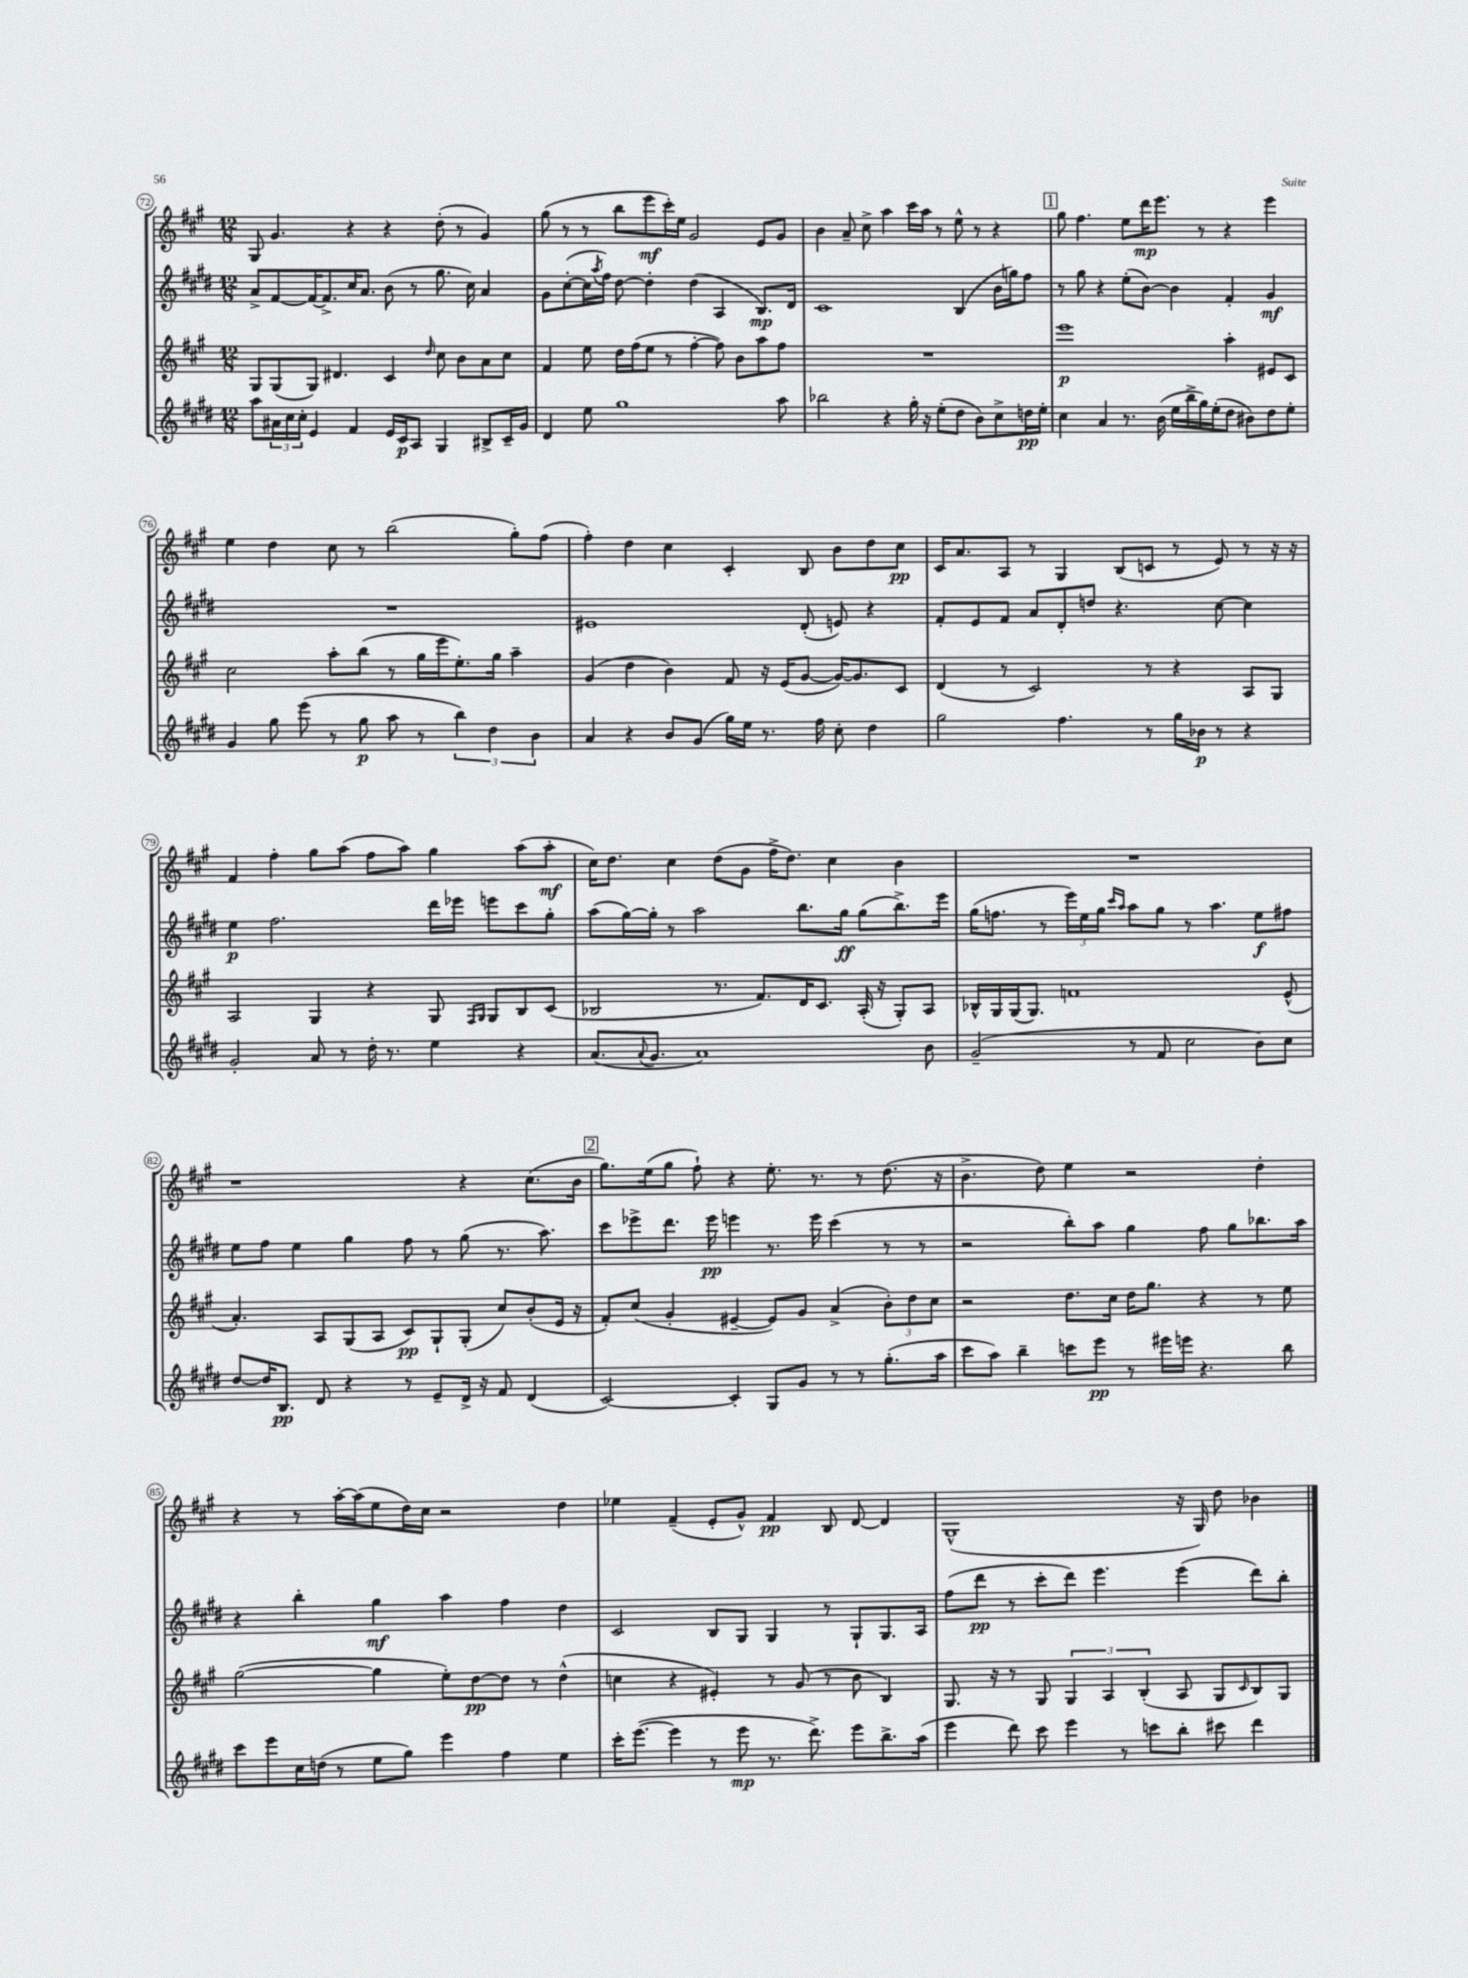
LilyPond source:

<<
\new StaffGroup <<
\new Staff = "s0" {
    \clef treble \key a \major \numericTimeSignature \time 12/8
    gis8 gis'4. r4 r4 d''8-.( r8 gis'4) |
    gis''8( r8 r8 b''8 e'''8\mf cis'''16-.) e''16 gis'2 e'8 gis'8 |
    b'4 a'8-- cis''8-> a''4 cis'''16 a''16 r8 e''8-^ r8 r4 |
    \mark \markup { \box "1" } gis''8 fis''4. e''8 d'''16\mp e'''8. r8 r4 e'''4 |
    e''4 d''4 cis''8 r8 b''2( gis''8-.) fis''8( |
    fis''4-.) d''4 cis''4 cis'4-. b8 b'8 d''8 cis''8\pp |
    cis'16 a'8. a8 r8 gis4 b8( c'8 r8 e'8) r8 r16 r16 |
    fis'4 fis''4-. gis''8 a''8( fis''8 a''8) gis''4 a''8( a''8-.\mf |
    cis''16) d''8. cis''4 d''8( gis'8 fis''16-> d''8.) cis''4 b'4 |
    R1. |
    r1 r4 cis''8.( b'16 |
    \mark \markup { \box "2" } gis''8.) e''16( gis''8 fis''8-!) r4 e''8.-. r8. r8 d''8.( r16 |
    b'4.-> d''8) e''4 r2 d''4-. |
    r4 r8 a''16~-. a''16( e''8 d''16) cis''16 r2 d''4 |
    ees''4 fis'4--( e'8-. gis'8-^) fis'4\pp b8 d'8~ d'4 |
    gis1-^( r16 gis16) d''8 bes'4 \bar "|." |
}
\new Staff = "s1" {
    \clef treble \key e \major \numericTimeSignature \time 12/8
    a'8-> fis'8~ fis'16~ fis'8.-> cis''16 a'8. b'8( r8 gis''8. cis''16) a'4 |
    gis'8 cis''8~-.( cis''16 \acciaccatura { a''8 } fis''16) dis''8~ dis''4-. dis''4( a4 b8.\mp) dis'16 |
    cis'1 b4( b'16 g''16) fis''8 |
    \mark \markup { \box "1" } r8 gis''8 r4 e''8-.( b'8~) b'4 fis'4-. gis'4\mf |
    R1. |
    eis'1 dis'8-.( e'8) r4 |
    fis'8-. e'8 fis'8 a'8 dis'8-. d''8 r4. cis''8~ cis''4 |
    e''4\p fis''2. dis'''16 ees'''16 e'''8 cis'''8 gis''8-. |
    a''8( gis''16~) gis''16-. r8 a''2 b''8. gis''16\ff gis''8( b''8.->) e'''16 |
    gis''16( f''8. r8 \tuplet 3/2 { e'''16) e''16 gis''16 } \grace { cis'''16 a''16 } a''8 gis''8 r8 a''4. e''8\f fis''8 |
    e''8 fis''8 e''4 gis''4 fis''8 r8 gis''8( r8. a''8.) |
    \mark \markup { \box "2" } cis'''8 ees'''8-> dis'''8. ees'''16\pp e'''4 r8. e'''16 cis'''4( r8 r8 |
    r2 b''8-.) a''8 gis''4 fis''8 gis''8 bes''8. a''16 |
    r4 b''4-. gis''4\mf a''4 fis''4 dis''4 |
    cis'2 b8 gis8 gis4 r8 gis8-! gis8. a16 |
    fis''8( dis'''8\pp r8 cis'''8-. dis'''8) e'''4. e'''4( dis'''8) b''8-. \bar "|." |
}
\new Staff = "s2" {
    \clef treble \key a \major \numericTimeSignature \time 12/8
    gis8 gis8( gis8) dis'4. cis'4 \grace { d''16 } cis''8 b'8 a'8 cis''8 |
    fis'4 e''8 d''16 fis''16( e''8 r8 fis''4~-. fis''8) b'8 a''8 fis''8 |
    R1. |
    \mark \markup { \box "1" } e'''1\p a''4-. eis'8 cis'8 |
    cis''2 a''8-. b''8( r8 gis''16 e'''16 e''8.-.) gis''16 a''4-- |
    gis'4( d''4 b'4) fis'8 r16 e'16( gis'8~ gis'16~) gis'8. cis'8 |
    d'4( r8 cis'2) r8 r4 a8 gis8 |
    a2 gis4 r4 gis8 \grace { fis16 gis16 } gis8 b8 cis'8( |
    bes2 r8. fis'8.) d'16 cis'8. a16-.( r16 gis8-.) a8 |
    bes16-^ gis16 gis16( gis8.) f'1 e'8-^( |
    a'4.-.) a8 gis8( a8 cis'8\pp) gis8-! gis8-.( cis''8) b'8-.( e'16 r16 |
    \mark \markup { \box "2" } fis'8-.) cis''8( gis'4-. eis'4~-- eis'8) gis'8 a'4->( \tuplet 3/2 { b'8-.) d''8 cis''8 } |
    r2 d''8. cis''16 d''16 gis''8. r4 r8 e''8 |
    gis''2~( gis''4 e''8-.) d''8~\pp d''8 r8 d''4-^( |
    c''4 r4 eis'4-.) r8 gis'8( r8 b'8 b4) |
    gis8. r16 r8 gis8 \tuplet 3/2 { gis4 a4 b4-.( } a8 gis8 \grace { cis'16 } b8) gis8 \bar "|." |
}
\new Staff = "s3" {
    \clef treble \key e \major \numericTimeSignature \time 12/8
    a''8 \tuplet 3/2 { ais'16 cis''16 cis''16-. } e'4 fis'4 e'16 cis'16\p a8 gis4 bis8-> cis'16-- gis'16 |
    dis'4 e''8 gis''1 a''8 |
    bes''2 r4 gis''16-. r16 e''8-.( dis''8 b'8) cis''8-> d''16\pp e''16-. |
    \mark \markup { \box "1" } cis''4 a'4 r8. b'16( e''16 b''16-> gis''16) e''16-.( dis''8 bis'8) dis''8 e''8-. |
    gis'4 gis''8 e'''8( r8 gis''8\p a''8 r8 \tuplet 3/2 { b''4) dis''4 b'4 } |
    a'4 r4 b'8 gis'8( gis''16) e''16 r8. fis''16 cis''8-. dis''4 |
    gis''2 fis''4. r8 gis''16 bes'16\p r8 r4 |
    gis'2-. a'8 r8 dis''16-. r8. e''4 r4 |
    a'8.( \appoggiatura { a'8 } gis'8. a'1) b'8 |
    gis'2--( r8 fis'8 cis''2 b'8) cis''8 |
    dis''8~ dis''16 b8.\pp dis'8 r4 r8 e'8-- dis'16-> r16 fis'8 dis'4( |
    \mark \markup { \box "2" } cis'2~) cis'4-. gis8 gis'8 r8 r8 gis''8.-.( a''16 |
    cis'''8 a''8) b''4-- c'''8 e'''8\pp r8 eis'''16 e'''16 r4. b''8 |
    cis'''8 e'''8 cis''16 d''16( r8 e''8 gis''8) e'''4 fis''4 e''4 |
    cis'''16-. e'''8.~( e'''4 r8 e'''8\mp r8. dis'''8.->) e'''8 b''8.-> a''16( |
    e'''4 dis'''8) cis'''8 e'''4 r8 c'''8 b''8-. cis'''8 dis'''4 \bar "|." |
}
>>
>>
\layout { \context { \Score currentBarNumber = #72 \override BarNumber.stencil = #(make-stencil-circler 0.1 0.3 ly:text-interface::print) } }
